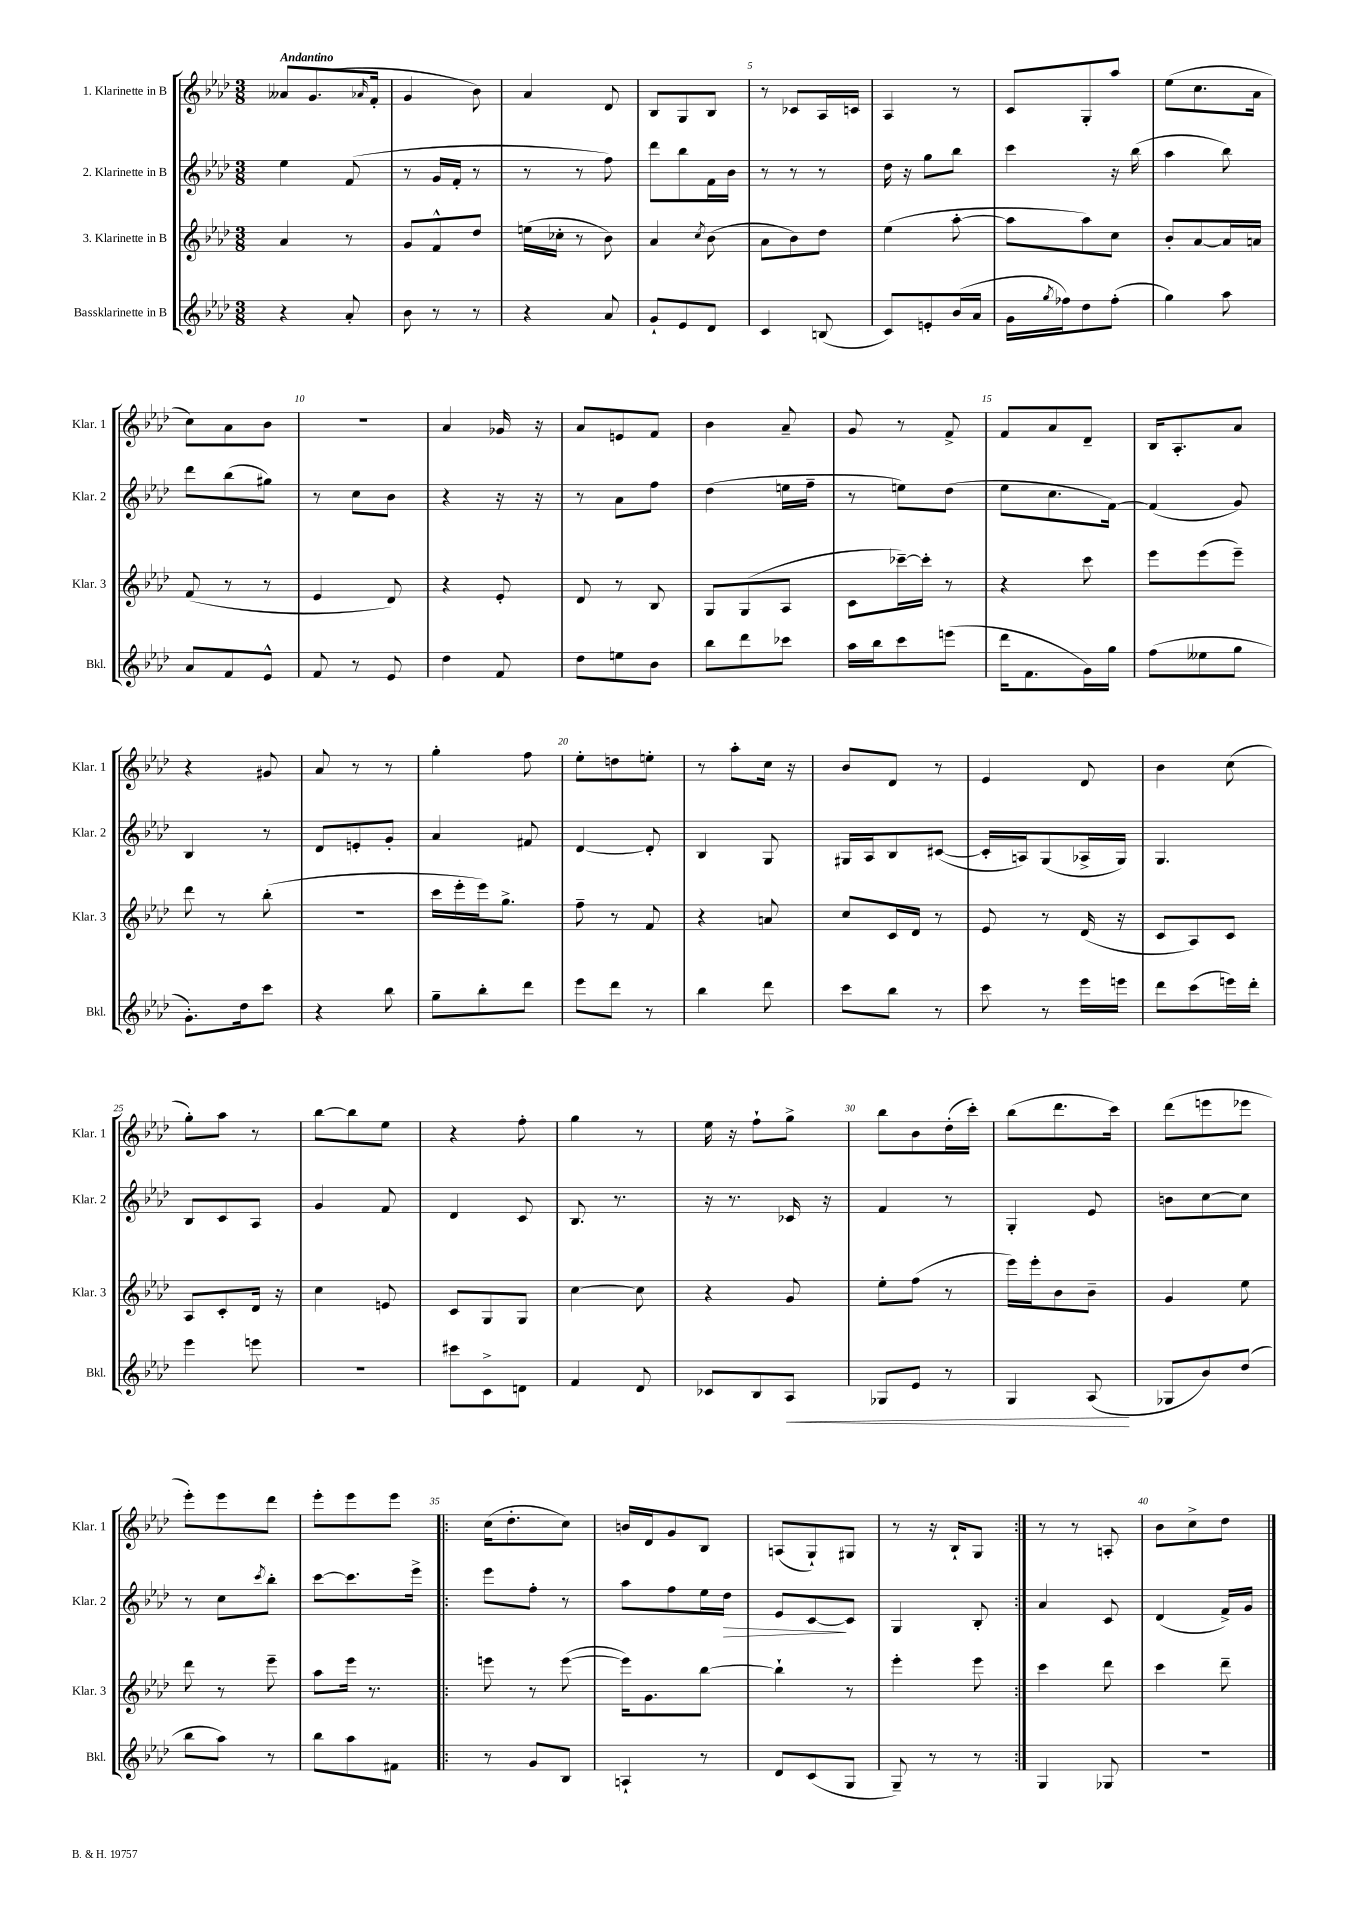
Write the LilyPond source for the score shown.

<<
\new StaffGroup <<
\new Staff = "s0" \with { instrumentName = "1. Klarinette in B" shortInstrumentName = "Klar. 1" } {
    \clef treble \key aes \major \numericTimeSignature \time 3/8 \tempo "Andantino"
    aeses'8 g'8.( \grace { aes'16 } f'16-. |
    g'4 bes'8) |
    aes'4 des'8 |
    bes8 g8 bes8 |
    r8 ces'8 aes16 c'16 |
    aes4 r8 |
    c'8 g8-. aes''8 |
    ees''8( c''8. aes'16 |
    c''8) aes'8 bes'8 |
    R4. |
    aes'4 ges'16 r16 |
    aes'8 e'8 f'8 |
    bes'4 aes'8-- |
    g'8 r8 f'8-> |
    f'8 aes'8 des'8-- |
    bes16 aes8.-. aes'8 |
    r4 gis'8 |
    aes'8 r8 r8 |
    g''4-. f''8 |
    ees''8-. d''8 e''8-. |
    r8 aes''8-. c''16 r16 |
    bes'8 des'8 r8 |
    ees'4 des'8 |
    bes'4 c''8( |
    g''8-.) aes''8 r8 |
    bes''8~ bes''8 ees''8 |
    r4 f''8-. |
    g''4 r8 |
    ees''16 r16 f''8-! g''8-> |
    bes''8 bes'8 des''16-.( c'''16-.) |
    bes''8( des'''8. c'''16) |
    des'''8( e'''8 ees'''8 |
    ees'''8-.) ees'''8 des'''8 |
    ees'''8-. ees'''8 ees'''8 |
    \repeat volta 2 { c''16( des''8.-. c''8) |
    b'16 des'16 g'8 bes8 |
    a8( g8-!) gis8 |
    r8 r16 bes16-! g8 | }
    r8 r8 a8-. |
    bes'8 c''8-> des''8 \bar "|." |
}
\new Staff = "s1" \with { instrumentName = "2. Klarinette in B" shortInstrumentName = "Klar. 2" } {
    \clef treble \key aes \major \numericTimeSignature \time 3/8
    ees''4 f'8( |
    r8 g'16 f'16-. r8 |
    r8 r8 f''8) |
    des'''8 bes''8 f'16 bes'16 |
    r8 r8 r8 |
    des''16 r16 g''8 bes''8 |
    c'''4 r16 bes''16( |
    aes''4 bes''8) |
    des'''8 bes''8( gis''8) |
    r8 c''8 bes'8 |
    r4 r16 r16 |
    r8 aes'8 f''8 |
    des''4( e''16 f''16-- |
    r8 e''8) des''8( |
    ees''8 c''8. f'16~) |
    f'4( g'8) |
    bes4 r8 |
    des'8 e'8-. g'8-. |
    aes'4 fis'8 |
    des'4~ des'8-. |
    bes4 g8 |
    gis16 aes16 bes8 cis'8~( |
    cis'16-. a16) g8( aes16-> g16) |
    g4. |
    bes8 c'8 aes8 |
    g'4 f'8 |
    des'4 c'8 |
    bes8. r8. |
    r16 r8. ces'16 r16 |
    f'4 r8 |
    g4-. ees'8 |
    b'8 c''8~ c''8 |
    r8 c''8 \acciaccatura { c'''8 } bes''8-. |
    c'''8~ c'''8. ees'''16-> |
    \repeat volta 2 { ees'''8 f''8-. r8 |
    aes''8 f''8 ees''16 des''16\> |
    ees'8 c'8~\! c'8 |
    g4 bes8-. | }
    aes'4 c'8 |
    des'4( f'16->) g'16 \bar "|." |
}
\new Staff = "s2" \with { instrumentName = "3. Klarinette in B" shortInstrumentName = "Klar. 3" } {
    \clef treble \key aes \major \numericTimeSignature \time 3/8
    aes'4 r8 |
    g'8 f'8-^ des''8 |
    e''16( ces''16-. r8 bes'8) |
    aes'4 \acciaccatura { c''8 } bes'8( |
    aes'8 bes'8) des''8 |
    ees''4( aes''8~-. |
    aes''8 aes''8) c''8 |
    bes'8-. aes'8~ aes'16 a'16 |
    f'8( r8 r8 |
    ees'4 des'8) |
    r4 ees'8-. |
    des'8 r8 bes8 |
    g8 g8( aes8 |
    c'8 ces'''16~--) ces'''16-. r8 |
    r4 c'''8 |
    ees'''8 ees'''8( ees'''8--) |
    des'''8 r8 bes''8-.( |
    r4. |
    c'''16 ees'''16-. ees'''16) g''8.-> |
    f''8-- r8 f'8 |
    r4 a'8 |
    c''8 c'16 des'16 r8 |
    ees'8 r8 des'16( r16 |
    c'8 aes8) c'8 |
    aes8 c'8-. des'16 r16 |
    c''4 e'8 |
    c'8 g8 g8 |
    c''4~ c''8 |
    r4 g'8 |
    ees''8-. f''8( r8 |
    ees'''16) ees'''16-. bes'8 bes'8-- |
    g'4 ees''8 |
    des'''8 r8 ees'''8-- |
    aes''8 ees'''16 r8. |
    \repeat volta 2 { e'''8 r8 e'''8~( |
    e'''16) g'8. bes''8~ |
    bes''4-! r8 |
    ees'''4-. ees'''8 | }
    c'''4 des'''8 |
    c'''4 des'''8-- \bar "|." |
}
\new Staff = "s3" \with { instrumentName = "Bassklarinette in B" shortInstrumentName = "Bkl." } {
    \clef treble \key aes \major \numericTimeSignature \time 3/8
    r4 aes'8-. |
    bes'8 r8 r8 |
    r4 aes'8 |
    g'8-! ees'8 des'8 |
    c'4 b8( |
    c'8) e'8-. bes'16( aes'16 |
    g'16 \acciaccatura { g''8 } fes''16) des''8 fes''8-.( |
    g''4) aes''8 |
    aes'8 f'8 ees'8-^ |
    f'8 r8 ees'8 |
    des''4 f'8 |
    des''8 e''8 bes'8 |
    bes''8 des'''8 ces'''8 |
    aes''16 bes''16 c'''8 e'''8( |
    des'''16 f'8. g'16) g''16 |
    f''8( eeses''8 g''8 |
    g'8.-.) des''16 c'''8 |
    r4 bes''8 |
    g''8-- bes''8-. des'''8 |
    ees'''8 des'''8 r8 |
    bes''4 des'''8 |
    c'''8 bes''8 r8 |
    c'''8 r8 ees'''16 e'''16 |
    des'''8 c'''8( e'''16) des'''16-. |
    ees'''4 e'''8 |
    R4. |
    cis'''8 c'8-> d'8 |
    f'4 des'8 |
    ces'8 bes8 aes8\< |
    ges8 ees'8 r8 |
    g4 aes8\!( |
    ges8 bes'8) des''8( |
    bes''8 aes''8) r8 |
    bes''8 aes''8 fis'8 |
    \repeat volta 2 { r8 g'8 bes8 |
    a4-! r8 |
    des'8 c'8( g8 |
    g8--) r8 r8 | }
    g4 ges8 |
    R4. \bar "|." |
}
>>
>>
\layout { \context { \Score \override BarNumber.break-visibility = ##(#f #t #t) barNumberVisibility = #(every-nth-bar-number-visible 5) } }
